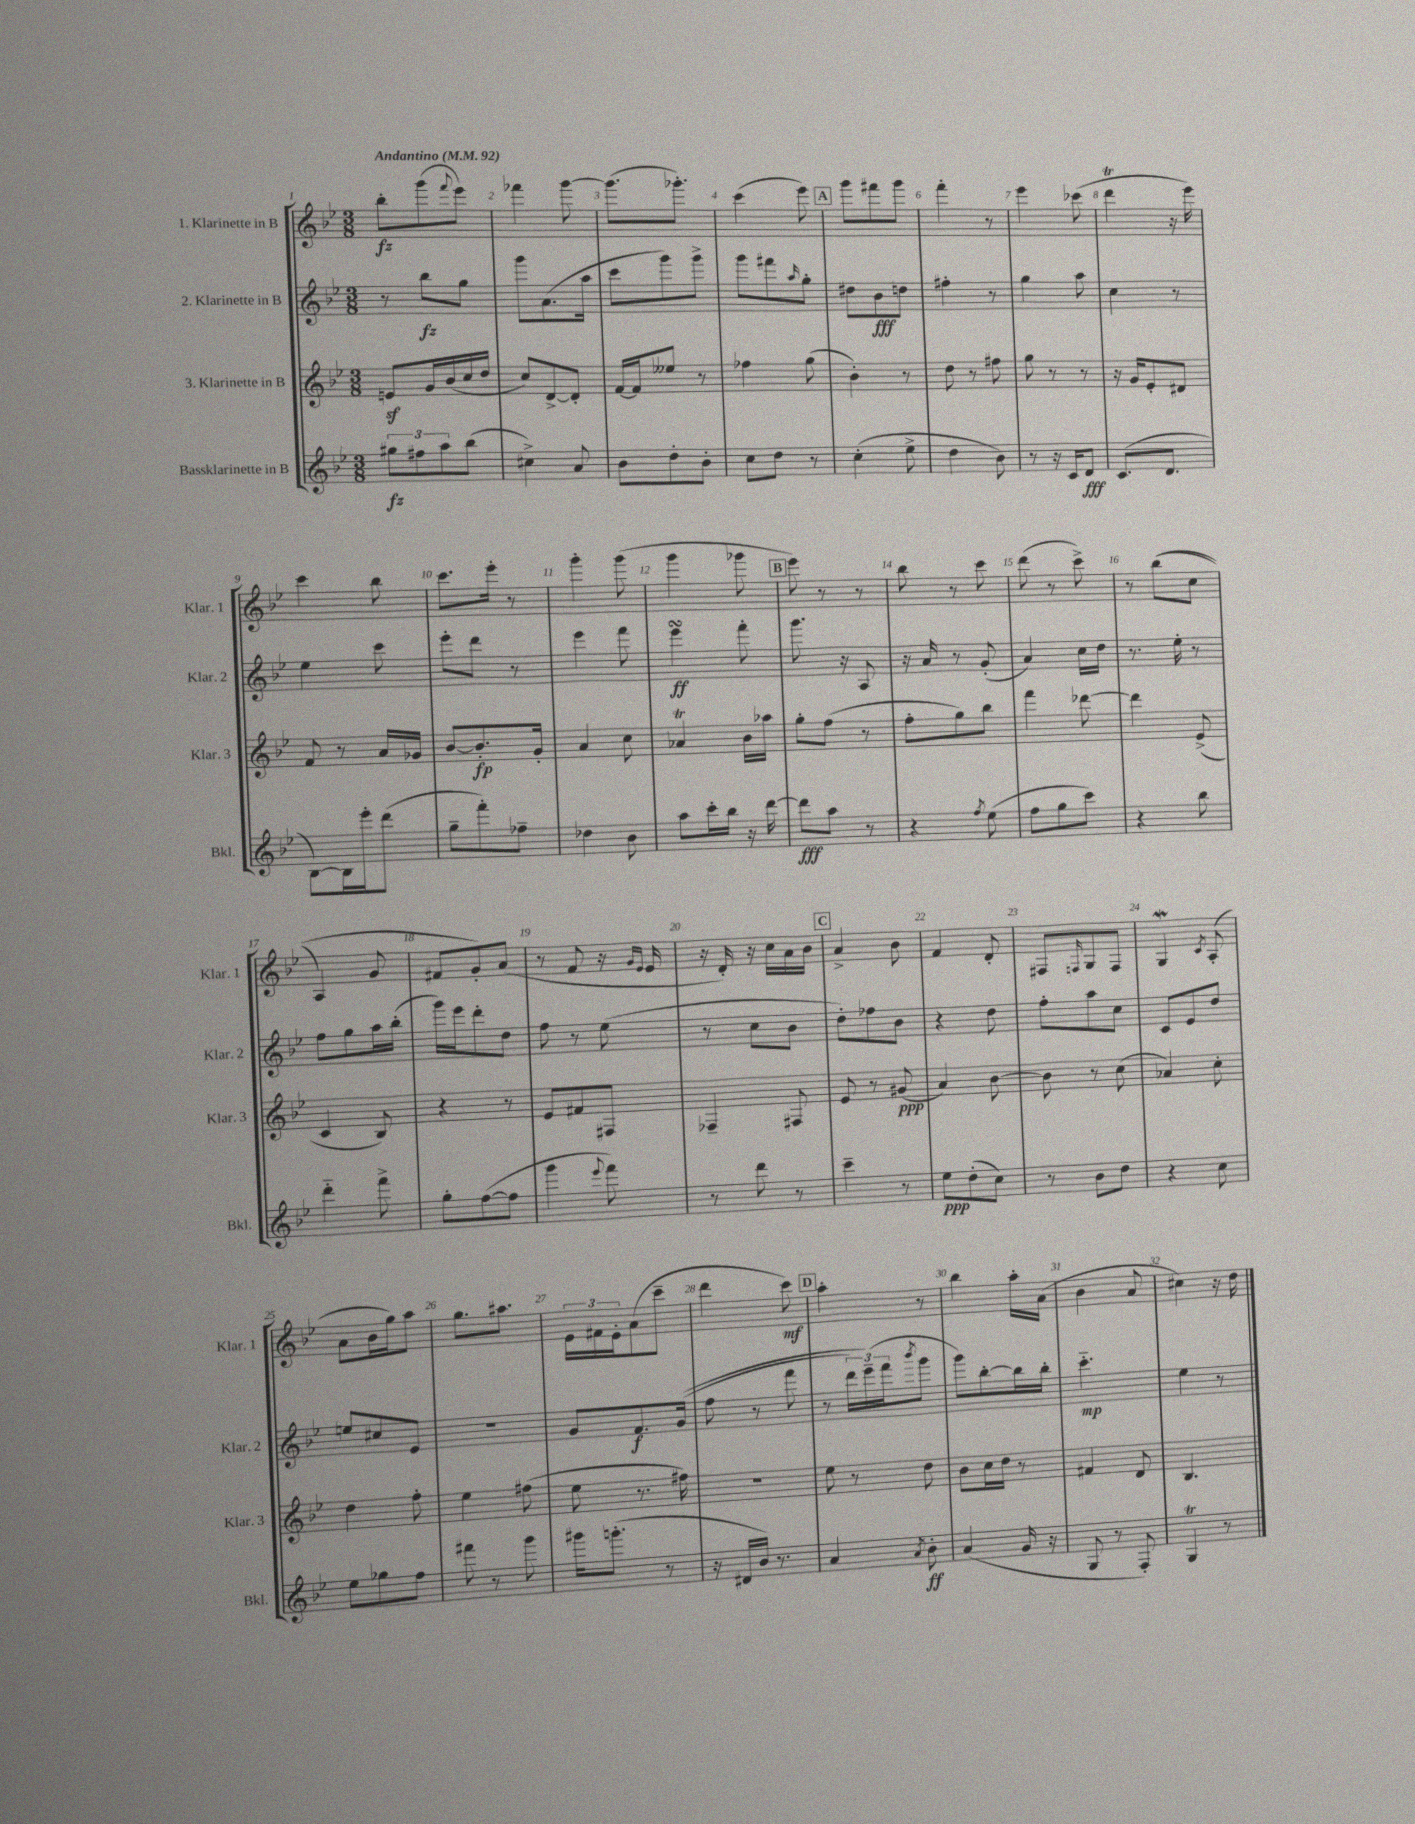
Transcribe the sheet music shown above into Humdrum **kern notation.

**kern	**dynam	**kern	**dynam	**kern	**dynam	**kern	**dynam
*part4	*part4	*part3	*part3	*part2	*part2	*part1	*part1
*staff4	*staff4	*staff3	*staff3	*staff2	*staff2	*staff1	*staff1
*I"Bassklarinette in B	*	*I"3. Klarinette in B	*	*I"2. Klarinette in B	*	*I"1. Klarinette in B	*
*I'Bkl.	*	*I'Klar. 3	*	*I'Klar. 2	*	*I'Klar. 1	*
*clefG2	*	*clefG2	*	*clefG2	*	*clefG2	*
*k[b-e-]	*	*k[b-e-]	*	*k[b-e-]	*	*k[b-e-]	*
*M3/8	*	*M3/8	*	*M3/8	*	*M3/8	*
*MM92	*	*MM92	*	*MM92	*	*MM92	*
=1	=1	=1	=1	=1	=1	=1	=1
!	!	!	!	!	!	!LO:TX:a:B:t=Andantino	!
12gg#X\L	fz	8enz/L	.	8r	.	8bb-'\L	fz
12ff#X\	.	.	.	.	.	.	.
.	.	16g/L	.	8bb-\L	fz	(8ggg\	.
12aa\	.	.	.	.	.	.	.
.	.	(16b-/	.	.	.	.	.
.	.	.	.	.	.	8qqfff/	.
(8bb-\J	.	16cc/	.	8gg\J	.	8eee-\J)	.
.	.	16dd/JJ	.	.	.	.	.
=2	=2	=2	=2	=2	=2	=2	=2
4cc#X^\)	.	8cc/L)	.	8ggg\L	.	4fff-X\	.
.	.	[8d^/	.	(8.a\	.	.	.
8a/	.	8d'/J]	.	.	.	[8ggg\	.
.	.	.	.	16aa\Jk	.	.	.
=3	=3	=3	=3	=3	=3	=3	=3
8b-\L	.	[16f/LL	.	8ccc\L	.	(8.ggg\L]	.
.	.	16f/J]	.	.	.	.	.
8dd'\	.	8ee--X/J	.	8ggg\)	.	.	.
.	.	.	.	.	.	8.ggg-X'\J)	.
8b-'\J	.	8r	.	8ggg^\J	.	.	.
=4	=4	=4	=4	=4	=4	=4	=4
8cc\L	.	4ff-X\	.	8ggg\L	.	(4ccc\	.
8dd\J	.	.	.	8fff#X\	.	.	.
.	.	.	.	16qqaa/	.	.	.
8r	.	(8gg\	.	8gg'\J	.	8eee-\)	.
!!LO:REH:place=s1:t=A
=5	=5	=5	=5	=5	=5	=5	=5
(4cc'\	.	4b-'\)	.	8dd#X\L	.	8ggg\L	.
.	.	.	.	8b-\	fff	8fff#X\	.
8ee-^\	.	8r	.	8ddn\J	.	8ggg\J	.
=6	=6	=6	=6	=6	=6	=6	=6
4dd\	.	8dd\	.	4ff#X'\	.	4fff'\	.
.	.	8r	.	.	.	.	.
8b-\)	.	8ff#X\	.	8r	.	8r	.
=7	=7	=7	=7	=7	=7	=7	=7
8r	.	8gg\	.	4gg\	.	4eee-\	.
16r	.	8r	.	.	.	.	.
16c/KL	.	.	.	.	.	.	.
8d/J	fff	8r	.	8aa\	.	(8ccc-X\	.
=8	=8	=8	=8	=8	=8	=8	=8
(8.c/L	.	16r	.	4cc\	.	4dddt\	.
.	.	16g/KL	.	.	.	.	.
.	.	8e-'/	.	.	.	.	.
8.d/J	.	.	.	.	.	.	.
.	.	8d#X/J	.	8r	.	16r	.
.	.	.	.	.	.	16eee-\)	.
!!LO:LB:g=z
=9	=9	=9	=9	=9	=9	=9	=9
[8B-\L)	.	8f/	.	4ee-\	.	4ccc\	.
16B-\L]	.	8r	.	.	.	.	.
16eee-'\J	.	.	.	.	.	.	.
(8ddd\J	.	16a/LL	.	8ccc\	.	8bb-\	.
.	.	16g-X/JJ	.	.	.	.	.
=10	=10	=10	=10	=10	=10	=10	=10
8gg~\L	.	[8b-/L	.	8eee-'\L	.	8.ccc\L	.
8fff'\)	.	8.b-'/]	fp	8ddd\J	.	.	.
.	.	.	.	.	.	16eee-'\Jk	.
8ff-X~\J	.	.	.	8r	.	8r	.
.	.	16g'/Jk	.	.	.	.	.
=11	=11	=11	=11	=11	=11	=11	=11
4dd-X\	.	4a/	.	4eee-\	.	4ggg'\	.
8b-\	.	8cc\	.	8fff\	.	(8ggg\	.
=12	=12	=12	=12	=12	=12	=12	=12
8aa\L	.	4a-XT/	.	4eee-sSSs\	ff	4ggg\	.
16ccc'\L	.	.	.	.	.	.	.
16bb-\JJ	.	.	.	.	.	.	.
16r	.	16b-\LL	.	8fff'\	.	8ggg-X\	.
[16ddd\	.	16aa-X\JJ	.	.	.	.	.
!!LO:REH:place=s1:t=B
=13	=13	=13	=13	=13	=13	=13	=13
8ddd\L]	fff	8gg'\L	.	8.ggg\	.	8eee-\)	.
8aa\J	.	(8ff\J	.	.	.	8r	.
.	.	.	.	16r	.	.	.
8r	.	8r	.	8A/	.	8r	.
=14	=14	=14	=14	=14	=14	=14	=14
4r	.	8ff'\L	.	16r	.	8bb-\	.
.	.	.	.	16a/	.	.	.
.	.	8gg\)	.	8r	.	8r	.
8qff/	.	.	.	.	.	.	.
(8ee-\	.	8bb-\J	.	(8g'/	.	8ccc\	.
=15	=15	=15	=15	=15	=15	=15	=15
8ff\L	.	4fff\	.	4a/)	.	(8ddd\	.
8gg\	.	.	.	.	.	8r	.
8ccc\J)	.	[8ddd-X\	.	16cc\LL	.	8ccc^\)	.
.	.	.	.	16dd\JJ	.	.	.
=16	=16	=16	=16	=16	=16	=16	=16
4r	.	4ddd-\]	.	8.r	.	8r	.
.	.	.	.	.	.	((8bb-\L	.
.	.	.	.	16ee-'\	.	.	.
8bb-\	.	(8e-^/	.	8r	.	8cc\J	.
!!LO:LB:g=z
=17	=17	=17	=17	=17	=17	=17	=17
4ddd\	.	4c/	.	8ff\L	.	4A/)	.
.	.	.	.	8gg\	.	.	.
8fff^\	.	8B-/)	.	16aa\L	.	8g/	.
.	.	.	.	(16bb-'\JJ	.	.	.
=18	=18	=18	=18	=18	=18	=18	=18
8gg'\L	.	4r	.	16ggg\LL)	.	8f#X/L	.
.	.	.	.	16eee-\J	.	.	.
([8ff\	.	.	.	8ddd'\	.	8g'/)	.
8ff\J]	.	8r	.	8dd\J	.	(8a/J	.
=19	=19	=19	=19	=19	=19	=19	=19
4ggg\	.	8e-/L	.	8ff\	.	8r	.
.	.	8f#X/	.	8r	.	8f/	.
8qqeee-/	.	.	.	.	.	.	.
8fff\)	.	8F#X/J	.	(8ee-\	.	16r	.
.	.	.	.	.	.	16qqg/LL	.
.	.	.	.	.	.	16qqe-/JJ	.
.	.	.	.	.	.	16e-/	.
=20	=20	=20	=20	=20	=20	=20	=20
8r	.	4F-X~/	.	8r	.	16r	.
.	.	.	.	.	.	16d'/)	.
8ddd\	.	.	.	8cc\L	.	16r	.
.	.	.	.	.	.	16cc\LL	.
8r	.	8F#X/	.	8b-\J	.	16a\	.
.	.	.	.	.	.	16b-\JJ	.
!!LO:REH:place=s1:t=C
=21	=21	=21	=21	=21	=21	=21	=21
4ccc~\	.	8e-/	.	8dd'\L)	.	4a^/	.
.	.	8r	.	8ff-X\	.	.	.
8r	.	(8g#X/	ppp	8b-\J	.	8b-\	.
=22	=22	=22	=22	=22	=22	=22	=22
8ee-\L	ppp	4a/)	.	4r	.	4f/	.
(8dd'\	.	.	.	.	.	.	.
8cc\J)	.	[8b-\	.	8dd\	.	8d'/	.
=23	=23	=23	=23	=23	=23	=23	=23
8r	.	8b-\]	.	8ff'\L	.	8F#X/L	.
.	.	.	.	.	.	16qqFn/	.
8b-\L	.	8r	.	8aa\	.	8G/	.
8dd\J	.	(8cc\	.	8cc\J	.	8F/J	.
=24	=24	=24	=24	=24	=24	=24	=24
4r	.	4a-X/)	.	8c/L	.	4GW/	.
.	.	.	.	8e-/	.	.	.
.	.	.	.	.	.	8qc/	.
8cc\	.	8cc'\	.	8dd/J	.	(8A'/	.
!!LO:LB:g=z
=25	=25	=25	=25	=25	=25	=25	=25
8ee-\L	.	4dd\	.	8een/L	.	8a\L	.
8gg-X\	.	.	.	8cc#X/	.	16b-\L	.
.	.	.	.	.	.	16gg\J)	.
8ff\J	.	8ff'\	.	8e-/J	.	8aa\J	.
=26	=26	=26	=26	=26	=26	=26	=26
8fff#X\	.	4ee-\	.	4.r	.	8.gg\L	.
8r	.	.	.	.	.	.	.
.	.	.	.	.	.	8.aa#X\J	.
8ggg\	.	(8ff#X\	.	.	.	.	.
=27	=27	=27	=27	=27	=27	=27	=27
16ggg#X\KL	.	8ee-\	.	8g/L	.	24e-\LL	.
.	.	.	.	.	.	24f#X\	.
(8.gggn'\J	.	.	.	.	.	.	.
.	.	.	.	.	.	24e-'\J	.
.	.	8.r	.	8.f/	f	(8a\	.
8r	.	.	.	.	.	8ccc~\J	.
.	.	16ff#X\)	.	((16g/Jk	.	.	.
=28	=28	=28	=28	=28	=28	=28	=28
16r	.	4.r	.	8ff\	.	4ddd\	.
16d#X/LL	.	.	.	.	.	.	.
16b-/JJ)	.	.	.	8r	.	.	.
8.r	.	.	.	.	.	.	.
.	.	.	.	8fff\	.	8ccc\)	mf
!!LO:REH:place=s1:t=D
=29	=29	=29	=29	=29	=29	=29	=29
4a/	.	8ee-\	.	8r	.	4aa'\	.
.	.	8r	.	24ddd\LL)	.	.	.
.	.	.	.	(24eee-~\)	.	.	.
.	.	.	.	24fff\J	.	.	.
8qa/	.	.	.	8qbbb-/	.	.	.
8b-'\	ff	8dd\	.	8ggg\J	.	8r	.
=30	=30	=30	=30	=30	=30	=30	=30
(4a/	.	8b-\L	.	8ggg\L)	.	4bb-\	.
.	.	16cc\L	.	[8bb-'\	.	.	.
.	.	16dd\JJ	.	.	.	.	.
16g/	.	8r	.	16bb-\L]	.	16aa'\LL	.
16r	.	.	.	16bb-'\JJ	.	(16a\JJ	.
=31	=31	=31	=31	=31	=31	=31	=31
8G/	.	4f#X/	.	4.ccc\	mp	4b-\	.
8r	.	.	.	.	.	.	.
8F'/)	.	8d/	.	.	.	8a/	.
=32	=32	=32	=32	=32	=32	=32	=32
4GT/	.	4.B-/	.	4ee-\	.	4cc#X\)	.
8r	.	.	.	8r	.	16r	.
.	.	.	.	.	.	16dd\	.
==	==	==	==	==	==	==	==
*-	*-	*-	*-	*-	*-	*-	*-
